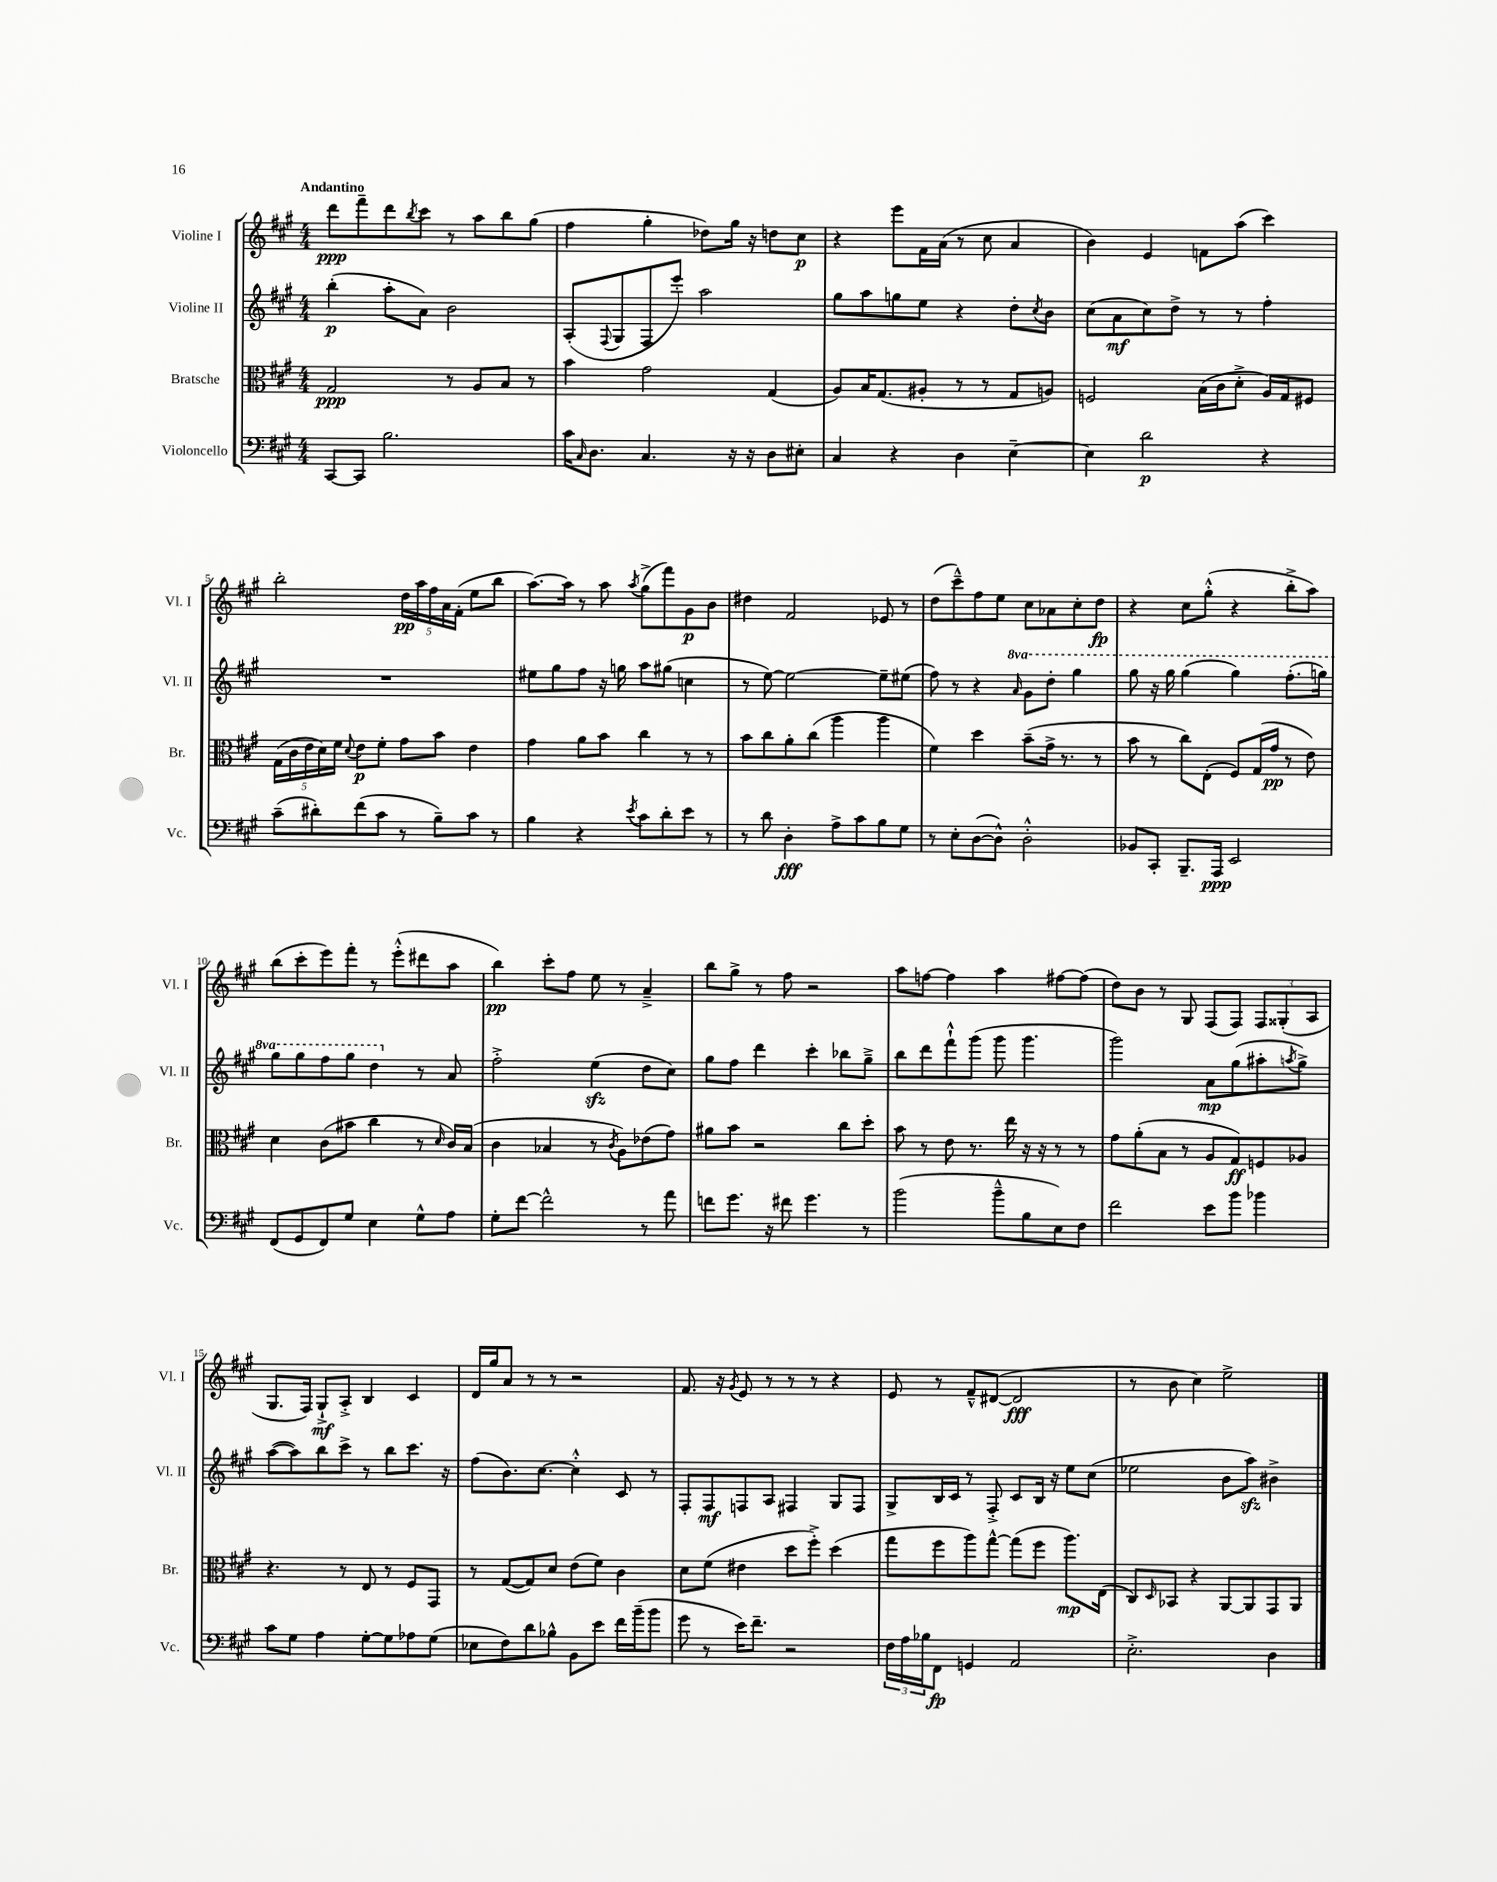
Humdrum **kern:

**kern	**kern	**kern	**kern
*staff4	*staff3	*staff2	*staff1
*clefF4	*clefC3	*clefG2	*clefG2
*k[f#c#g#]	*k[f#c#g#]	*k[f#c#g#]	*k[f#c#g#]
*M4/4	*M4/4	*M4/4	*M4/4
[8CC#	2G#	(4bb'	8ddd
8CC#]	.	.	8fff#~
2.B	.	8aa'	8ddd
.	.	.	8qbb
.	.	8a)	8ccc#
.	8r	2b	8r
.	8A	.	8aa
.	8B	.	8bb
.	8r	.	(8gg#
=	=	=	=
16c#	4b	(8A'	4ff#
16qqC#	.	.	.
8.D	.	.	.
.	.	8qqF#	.
.	.	8G#	.
4.C#	2g#	8F#	4gg#'
.	.	8eee')	.
.	.	2aa	8dd-)
16r	.	.	16gg#
16r	.	.	16r
8D	(4G#	.	8dd
8E#'	.	.	8cc#
=	=	=	=
4C#	8A)	8gg#	4r
.	16B	8aa	.
.	(8.G#	.	.
4r	.	8gg	8eee
.	8A#'	8ee	16f#
.	.	.	(16a
4D	8r	4r	8r
.	8r	.	8cc#
[4E~	8G#	8dd'	4a
.	.	8qcc#	.
.	8A)	8b	.
=	=	=	=
4E]	2F	(8cc#	4b)
.	.	8a	.
2d	.	8cc#)	4e
.	.	8dd^	.
.	(16B	8r	8f
.	16c#	.	.
.	8d'^	8r	(8aa
4r	16A)	4ff#'	4ccc#)
.	16G#	.	.
.	8F#	.	.
=	=	=	=
(8c#~	(20G#	1r	2bb'
.	20c#	.	.
.	20e	.	.
8d#')	.	.	.
.	20d)	.	.
.	20f#	.	.
.	8qqd	.	.
(8f#	8e	.	.
8c#	8f#'	.	.
8r	8g#	.	20dd
.	.	.	20aa
.	.	.	20ff#
8B~)	8b	.	.
.	.	.	20a
.	.	.	(20f#'
8c#	4e	.	8ee
8r	.	.	8bb
=	=	=	=
4B	4g#	8ee#	[8.aa)
.	.	8gg#	.
.	.	.	16aa]
4r	8a	8ff#	8r
.	8b	16r	8aa
.	.	16gg	.
8qe	.	.	8qaa
8c#	4cc#	8aa	(8gg#^
8d'	.	(8gg#	8fff#)
8e	8r	4cc	8g#
8r	8r	.	8b
=	=	=	=
8r	8b	8r	4dd#
8d	8cc#	[8ee)	.
4D'	8a'	2ee_	2f#
.	(8cc#	.	.
8A^	4aa	.	.
8c#	.	.	.
8B	4aa	8ee~]	8e-
8G#	.	(8ee#	8r
=	=	=	=
8r	4f#)	8ff#)	(8dd
8E'	.	8r	8ccc#~^^)
([8D	4dd	4r	8ff#
8D^^])	.	.	8ee
.	.	16qqaa	.
2D'^^	(8b~	8gg#	8cc#
.	16g#^	8ddd'	8a-
.	8.r	.	.
.	.	4ggg#	8cc#'
.	8r	.	8dd
=	=	=	=
8BB-	8b	8ggg#	4r
8CC#'	8r	16r	.
.	.	16ggg#	.
8.BBB~	8cc#)	(4ggg#	8cc#
.	(8E'	.	(8gg#'^^
16AAA	.	.	.
2EE	8F#)	4ggg#)	4r
.	(16G#	.	.
.	16g#	.	.
.	8r	(8.fff#'	8bb'^
.	8e)	.	8aa)
.	.	16ggg)	.
=	=	=	=
(8FF#	4d	8ggg#	(8bb
8GG#	.	8ggg#	8ccc#'
8FF#)	(8c#	8fff#	8eee)
8G#	8b#	8ggg#	8fff#'
4E	4cc#	4ddd	8r
.	.	.	(8eee'^^
8G#^^	8r	8r	8ddd#
.	16qqd	.	.
8A	16c#)	8a	8aa
.	(16B	.	.
=	=	=	=
8G#'	4c#	2ff#'^	4bb)
[8f#	.	.	.
2f#^^]	4B-	.	8ccc#'
.	.	.	8ff#
.	8r	(4ee	8ee
.	8qc#	.	.
.	8A)	.	8r
8r	(8e-	8dd	4a~^
8a	8g#)	8cc#)	.
=	=	=	=
8f	8a#	8gg#	8bb
8.g#	8b	8ff#	8gg#^
.	2r	4ddd	8r
16r	.	.	.
8f#	.	.	8ff#
4.g#	.	4ccc#'	2r
.	8cc#	8bb-	.
8r	8dd'	8gg#~^	.
=	=	=	=
(2b	8b	8bb	8aa
.	8r	8ddd	[8ff
.	8e	8fff#`^^	4ff]
.	8.r	(8ggg#	.
8b~^^	.	8ggg#	4aa
.	16ee	.	.
8B	16r	4.ggg#	.
.	16r	.	.
8E)	8r	.	[8ff#
8F#	8r	.	(8ff#]
=	=	=	=
2f#	8g#	2ggg#)	8dd)
.	(8a'	.	8b
.	8B	.	8r
.	8r	.	8G#
8e	8A	8a	(8F#
8b	8G#)	(8gg#	8F#)
4b-	8F	8aa#'	12F#
.	.	.	(12G##'
.	.	8qaa	.
.	8A-	8gg#^)	.
.	.	.	12A
=	=	=	=
8c#	4.r	([8aa	8.G#
8G#	.	8aa])	.
.	.	.	16F#)
4A	.	8bb	8G#`^
.	8r	8ccc#^	8A'^
[8G#'	8E	8r	4B
8G#]	8r	8bb	.
8A-	8F#	8.ccc#	4c#
(8G#	8GG#	.	.
.	.	16r	.
=	=	=	=
8E-	8r	(8ff#	16d
.	.	.	16gg#
8F#)	([8G#	8.b)	8a
8d	8G#])	.	8r
.	.	[8.cc#	.
8B-^^	8d	.	8r
8BB	(8e	4cc#'^^]	2r
8e	8f#)	.	.
16f#	4c#	8c#	.
(16b~	.	.	.
8b	.	8r	.
=	=	=	=
8g#	8d	8F#'	8.f#
8r	(8f#	8F#	.
.	.	.	16r
.	.	.	8qg#
16e)	4e#	8F	8e
8.f#~	.	.	.
.	.	8A	8r
2r	8dd	4F#	8r
.	8ff#'^)	.	8r
.	(4dd	8G#	4r
.	.	8F#	.
=	=	=	=
24F#	8gg#	8G#^	8e
24A	.	.	.
24B-	.	.	.
8FF#	8ff#	16B	8r
.	.	16c#	.
4GG	8aa)	8r	8f#~^^
.	[8gg#^^	8F#'^	([8d#
2AA	(8gg#]	8c#	2d#]
.	8ff#	16B	.
.	.	16r	.
.	8.aa)	8ee	.
.	.	(8cc#	.
.	(16E	.	.
=	=	=	=
2.E'^	8C#)	2ee-	8r
.	16qqD	.	.
.	8BB-	.	8b
.	4r	.	4cc#)
.	[8AA	8b	2ee^
.	8AA]	8aa)	.
4D	8GG#	4b#^	.
.	8AA	.	.
==	==	==	==
*-	*-	*-	*-
